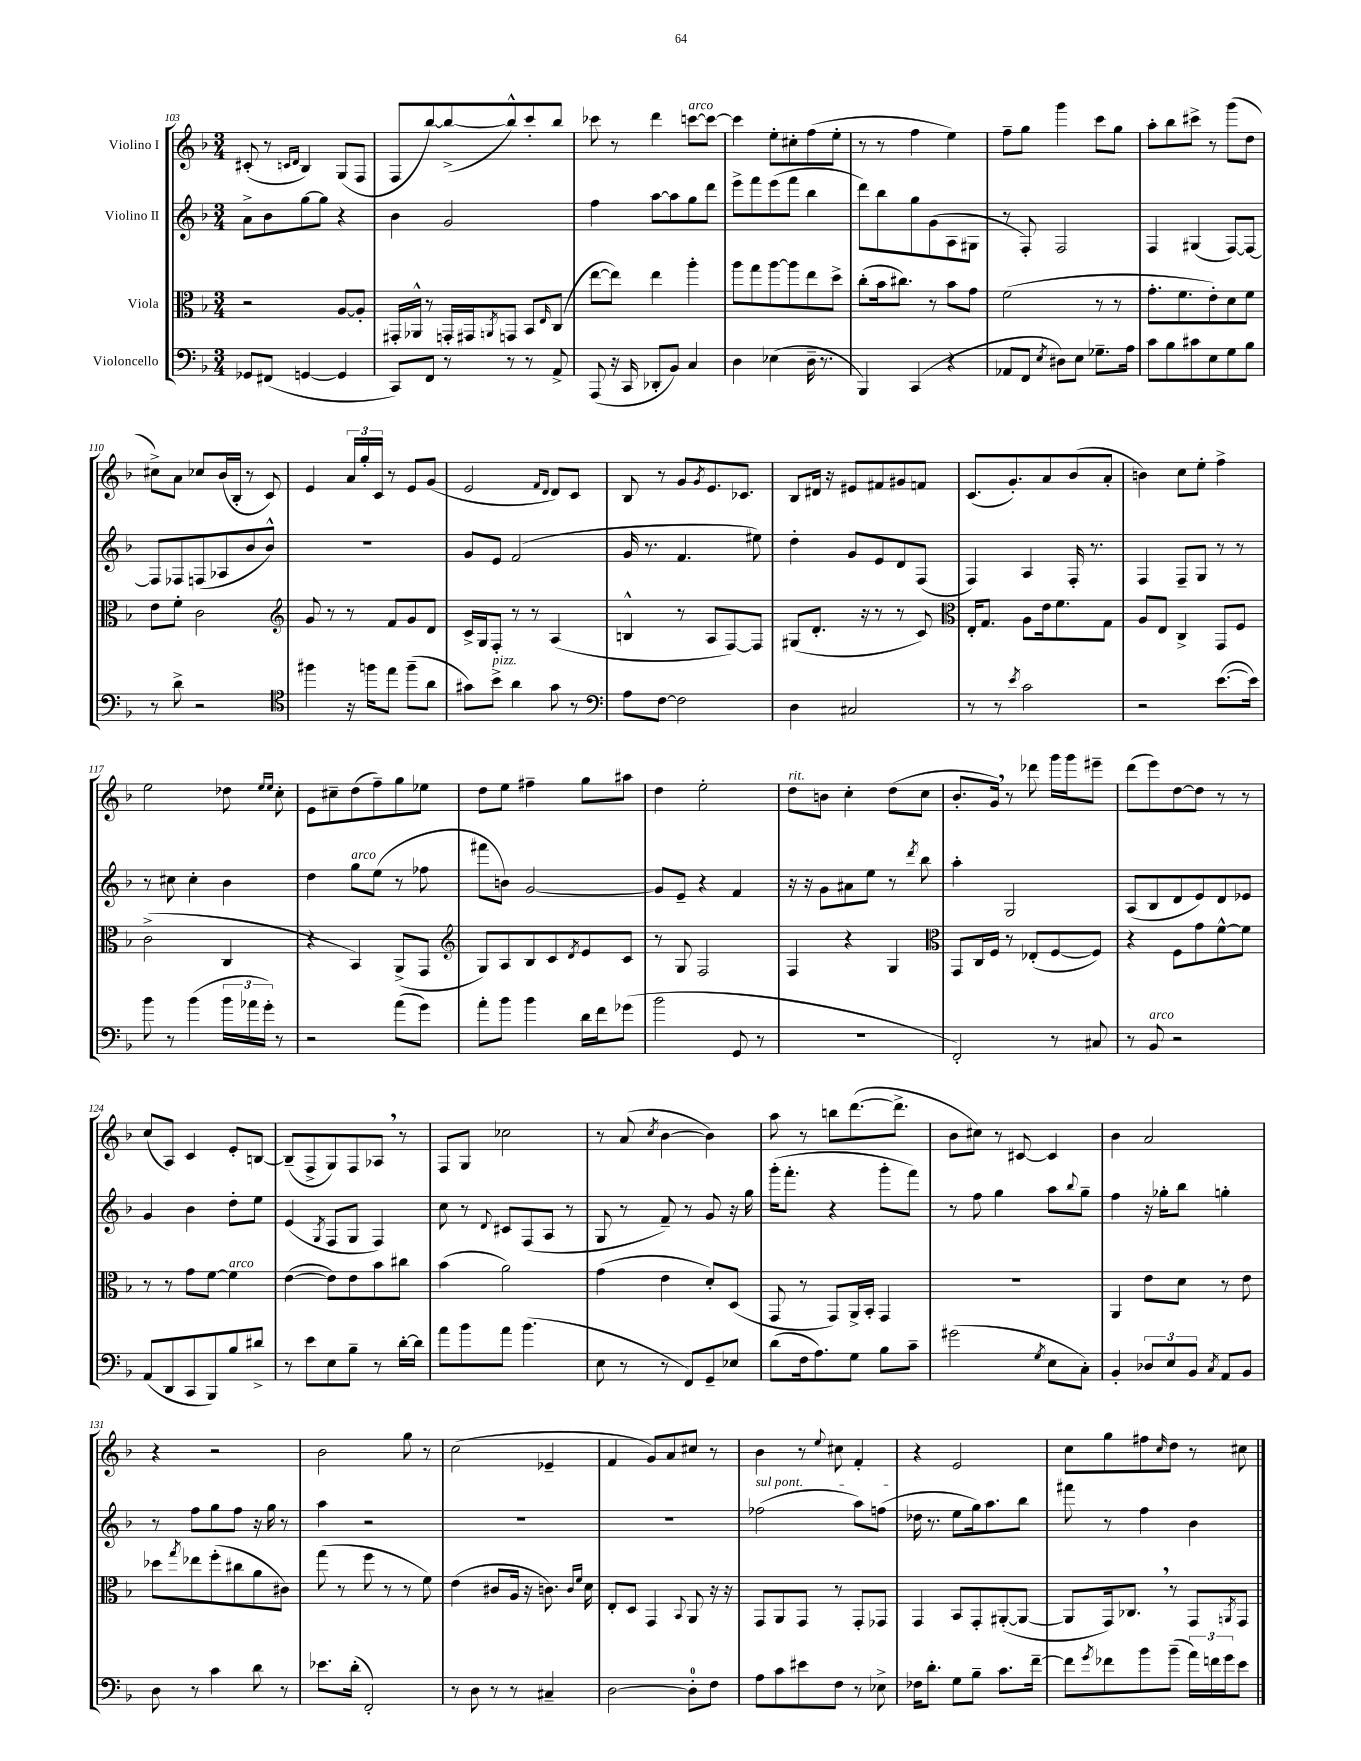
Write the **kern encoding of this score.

**kern	**kern	**kern	**kern
*staff4	*staff3	*staff2	*staff1
*clefF4	*clefC3	*clefG2	*clefG2
*k[b-]	*k[b-]	*k[b-]	*k[b-]
*M3/4	*M3/4	*M3/4	*M3/4
8GG-	2r	8a^	(8c#'
(8FF#	.	8b-	8r
.	.	.	16qqc
.	.	.	16qqd
[4GG	.	[8gg	4B-)
.	.	8gg]	.
4GG]	[8A	4r	(8G
.	8A']	.	8F
=	=	=	=
8CC)	16GG#'	4b-	8F
.	16AA-^^	.	.
8FF	8r	.	[8bb-)
8r	16GG'	2g	(8bb-^_
.	16GG#	.	.
.	8qAA	.	.
8r	8GG	.	8bb-^^])
8r	8BB-	.	8ccc'
.	16qqE	.	.
8AA^	(8C	.	8bb-
=	=	=	=
(8AAA	[8ee	4ff	8ccc-
16r	8ee])	.	8r
16CC	.	.	.
8DD-'	4ee	[8aa	4ddd
8BB-)	.	8aa]	.
4C	4aa'	8gg	[8ccc
.	.	8ddd	8ccc_
=	=	=	=
4D	8aa	8eee^	4ccc]
.	8gg	8fff	.
(4E-	[8aa	(8eee	8ee'
.	8aa]	8fff	8cc#'
16D~	8ee	4bb-	(8ff
8.r	.	.	.
.	8dd^	.	8ee'
=	=	=	=
4BBB-)	(8cc'	8ddd)	8r
.	16b-	8bb-	8r
.	8.cc#)	.	.
(4CC	.	8gg	4ff
.	8r	(8g	.
4r	8b-	8A	4ee)
.	8g	8G#	.
=	=	=	=
8AA-	(2f	8r	8ff~
8FF	.	8F')	8gg
8qE	.	.	.
8D#)	.	2F	4ggg
8E	.	.	.
8.G-~	8r	.	8ccc
.	8r	.	8gg
16A	.	.	.
=	=	=	=
8c	8.g'	4F	8aa'
8B-	.	.	8bb-
.	8.f	.	.
8c#	.	(4G#	8ccc#^
8E	8e')	.	8r
8G	8d	[8F)	(8ggg
8B-	8f	8F_	8dd
=	=	=	=
8r	8e	8F]	8cc#^)
8d^	8f'	8F-	8a
2r	2c	(8F	8cc-
.	.	8A-	(16b-
.	.	.	16B-'
.	.	8b-	8r
.	.	8b-^^)	8c)
=	=	=	=
*clefC4	*clefG2	*	*
4ff#	8g	2.r	4e
.	8r	.	.
16r	8r	.	24a
.	.	.	24gg'
16ff	.	.	.
.	.	.	24c
8ee	8f	.	8r
(8ff~	8g	.	8e
8a	8d	.	(8g
=	=	=	=
8g#)	16c^	8g	2e
.	16G	.	.
8b-^	8F'	8e	.
4a	8r	(2f	.
.	8r	.	.
.	.	.	16qqf
.	.	.	16qqd
8g#	(4A	.	8d)
8r	.	.	8c
=	=	=	=
*clefF4	*	*	*
8A	4B^^	16g	8B-
.	.	8.r	.
[8F	.	.	8r
2F]	8r	4.f	8g
.	.	.	8qg
.	8A	.	8.e
.	[8F)	.	.
.	.	.	8.c-
.	8F]	8ee#)	.
=	=	=	=
4D	(8G#	4dd'	8B-
.	8.d'	.	16d#
.	.	.	16r
2C#	.	8g	8e#
.	16r	.	.
.	8r	8e	8f#
.	8r	8d	8g#
.	8c)	(8F	8f
=	=	=	=
*	*clefC3	*	*
8r	16E'	4F)	(8.c
.	8.G	.	.
8r	.	.	.
.	.	.	8.g')
8qe	.	.	.
2c	8A	4A	.
.	16e	.	8a
.	8.f	.	.
.	.	16F'	(8b-
.	.	8.r	.
.	8G	.	8a'
=	=	=	=
2r	8A	4F	4b)
.	8E	.	.
.	4C^	8F~	8cc
.	.	8G	8ee'
([8.e	8GG	8r	4ff^
.	8F	8r	.
16e])	.	.	.
=	=	=	=
8b-	(2c^	8r	2ee
8r	.	8cc#	.
(4b-	.	4cc#'	.
24b-	4C	4b-	8dd-
24a-	.	.	.
24g')	.	.	.
.	.	.	16qqee
.	.	.	16qqee
8r	.	.	8cc'
=	=	=	=
2r	4r	4dd	8e
.	.	.	8cc#~
.	4BB-)	8gg	(8dd
.	.	(8ee	8ff~)
(8a	(8AA^	8r	8gg
8g)	8GG	8ff-	8ee-
=	=	=	=
*	*clefG2	*	*
8a'	8G)	8fff#	8dd
8b-	8A	8b)	8ee
4b-	8B-	[2g	4ff#~
.	8c	.	.
.	8qd	.	.
16d	8e	.	8gg
16f	.	.	.
(8g-	8c	.	8aa#
=	=	=	=
2b-	8r	8g]	4dd
.	8G	8e~	.
.	2F	4r	2ee'
8GG	.	4f	.
8r	.	.	.
=	=	=	=
2.r	4F	16r	8dd
.	.	16r	.
.	.	8g	8b
.	4r	8a#	4cc'
.	.	8ee	.
.	4G	8r	(8dd
.	.	8qddd	.
.	.	8bb-	8cc
=	=	=	=
*	*clefC3	*	*
2FF')	8GG	4aa'	8.b-'
.	16C	.	.
.	16F	.	16g)
.	8r	2G	8r
.	(8E-'	.	8ddd-
8r	[8F	.	16ggg
.	.	.	16ggg
8C#	8F])	.	8eee#~
=	=	=	=
8r	4r	(8A	(8ddd
8BB-	.	8B-	8eee)
2r	8F	8d	[8dd
.	8g	8e)	8dd]
.	[8f^^	8d	8r
.	8f]	8e-	8r
=	=	=	=
(8AA	8r	4g	(8cc
8DD	8r	.	8A)
8CC	8g	4b-	4c
8BBB-)	[8f	.	.
8B-	4f]	8dd'	8e'
8d#^	.	8ee	[8B
=	=	=	=
8r	([4e	(4e	(8B~]
8e	.	.	8F^
.	.	8qG	.
8E	8e])	8F	8G)
8B-~	8e	8G	8F
8r	8b-	4F)	8A-
[16d'	8cc#	.	8r
16d]	.	.	.
=	=	=	=
8a	(4b-	8cc	8F
8b-	.	8r	8G
.	.	8qqd	.
8a	2a)	8c#	2cc-
(4.b-	.	(8F	.
.	.	8A	.
.	.	8r	.
=	=	=	=
8E	(4g	8G	8r
8r	.	8r	(8a
.	.	.	8qcc
8r	4e	8f~)	[4b-
8FF)	.	8r	.
8GG~	8d')	8g	4b-])
8E-	(8D	16r	.
.	.	16gg	.
=	=	=	=
(8d	8GG	(16ggg'	8aa
.	.	8.fff'	.
16F	8r	.	8r
8.A)	.	.	.
.	8GG)	4r	8bb
8G	16AA^	.	([8.ddd
.	16BB-'	.	.
8B-	4GG	8ggg'	.
.	.	.	8.ddd^]
8c~	.	8fff)	.
=	=	=	=
(2g#	2.r	8r	8b-
.	.	8ff	8cc#)
.	.	4gg	8r
.	.	.	[8c#
8qG	.	.	.
8E	.	8aa	4c#]
.	.	8qqbb-	.
8C')	.	8gg~	.
=	=	=	=
4BB-'	4AA	4ff	4b-
12D-	8e	16r	2a
.	.	16gg-'	.
12E	.	.	.
.	8d	8bb-	.
12BB-	.	.	.
8qC	.	.	.
8AA	8r	4gg'	.
8BB-	8e	.	.
=	=	=	=
8D	8dd-	8r	4r
.	8qgg	.	.
8r	8ee-	8ff	.
4c	(8ff'	8gg	2r
.	8cc#	8ff	.
8d	8a	16r	.
.	.	16gg	.
8r	8c#)	8r	.
=	=	=	=
8.e-	(8gg	4aa	2b-
.	8r	.	.
(16d'	.	.	.
2FF')	8ff	2r	.
.	8r	.	.
.	8r	.	8gg
.	8f)	.	8r
=	=	=	=
8r	(4e	2.r	(2cc
8D	.	.	.
8r	8c#	.	.
8r	16A	.	.
.	16r	.	.
4C#~	8.c)	.	4e-~
.	16qqc	.	.
.	16qqf	.	.
.	16d	.	.
=	=	=	=
[2D	8E'	2.r	4f
.	8D	.	.
.	4GG	.	8g)
.	.	.	8a
.	8qqBB-	.	.
8D']	8AA	.	8cc#
8F	16r	.	8r
.	16r	.	.
=	=	=	=
8A	8GG	(2ff-	4b-
8c	8AA	.	.
8e#	8GG	.	8r
.	.	.	8qqee
8F	8r	.	8cc#
8r	8GG'	8aa)	4f'
8E-^	8GG-	(8ff	.
=	=	=	=
16F-	4GG	16dd-	4r
8.d'	.	8.r	.
8G	8BB-	8ee	2e
8B-~	8GG'	16gg)	.
.	.	8.aa	.
8.c	([8AA#'	.	.
.	8AA#_	8bb-	.
[16f~	.	.	.
=	=	=	=
8f]	8AA#]	8fff#	8cc
8qg	.	.	.
8f-	16GG)	8r	8gg
.	8.C-	.	.
8b-	.	4ff	8ff#
.	.	.	16qqcc
(8b-~	8r	.	8dd
24a)	8GG	4b-	8r
24f	.	.	.
24g	.	.	.
.	8qAA	.	.
8e	8GG	.	8cc#
==	==	==	==
*-	*-	*-	*-
